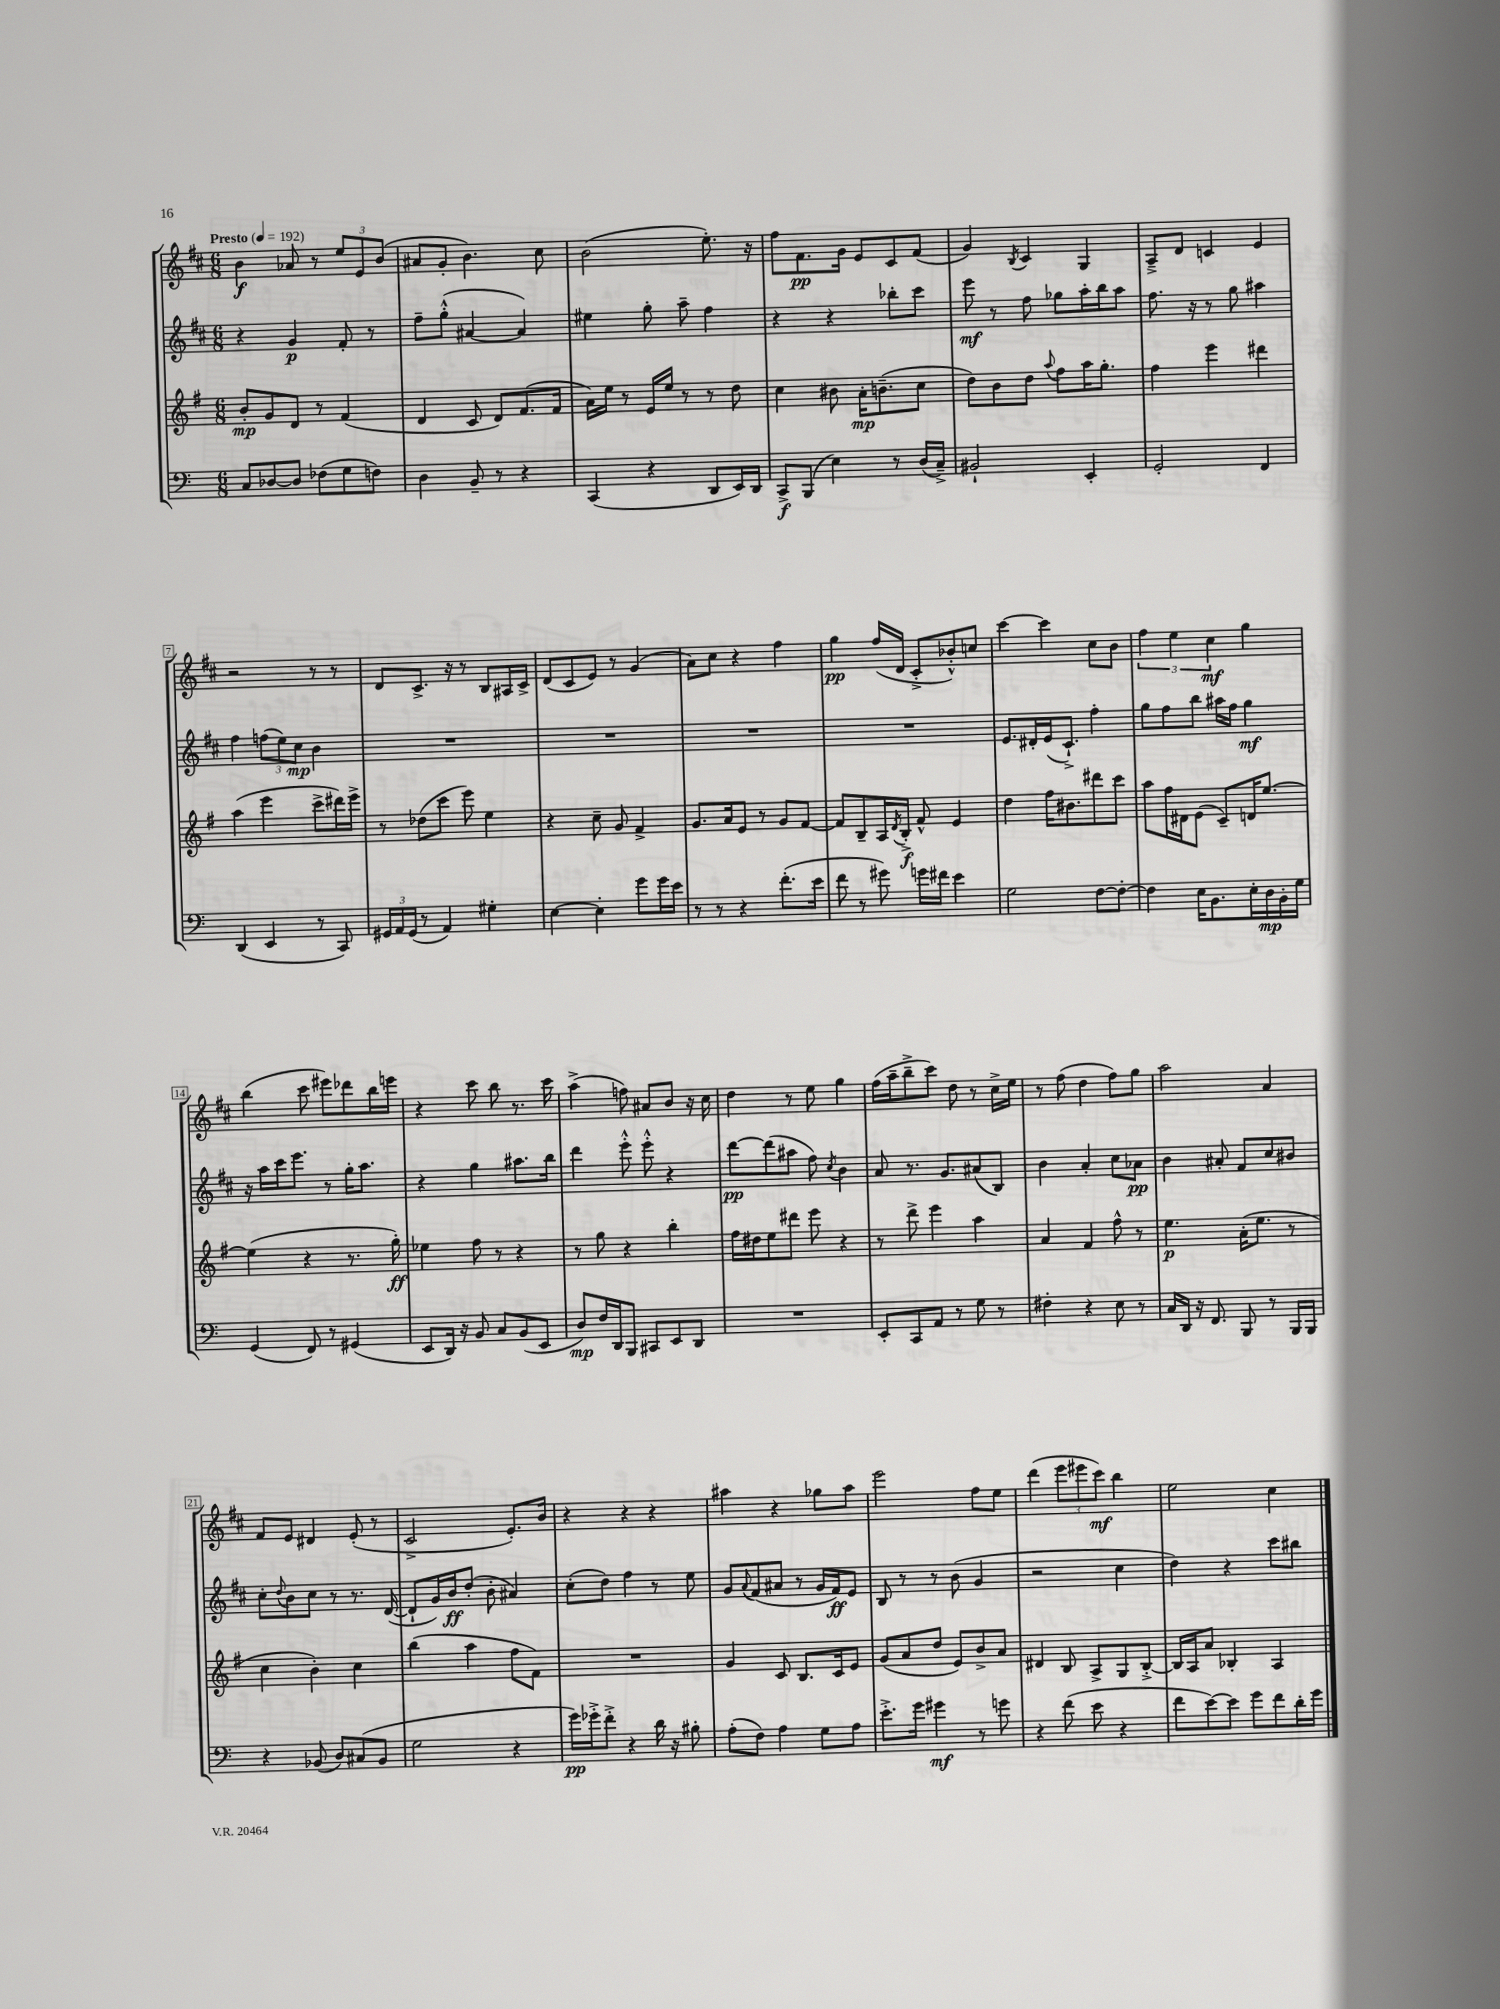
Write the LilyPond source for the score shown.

<<
\new StaffGroup <<
\new Staff = "s0" {
    \clef treble \key d \major \numericTimeSignature \time 6/8 \tempo "Presto" 4 = 192
    b'4\f aes'8 r8 \tuplet 3/2 { e''8 e'8 b'8( } |
    ais'8 g'8-. b'4.) cis''8 |
    b'2( e''8.-.) r16 |
    fis''8 fis'8.\pp g'16 e'8 cis'8 fis'8( |
    g'4) \acciaccatura { b8 } cis'4 g4 |
    a8---> d'8 c'4 e'4 |
    r2 r8 r8 |
    d'8 cis'8.-> r16 r8 b8 ais16 cis'16-> |
    d'8( cis'8 e'8) r8 g'4( |
    a'8) cis''8 r4 fis''4 |
    g''4\pp fis''16( d'16 cis'8-.-> bes'8-.-^) c''8 |
    cis'''4~ cis'''4 cis''8 b'8 |
    \tuplet 3/2 { fis''4 e''4 cis''4\mf } g''4 |
    b''4( cis'''8 eis'''8) des'''8 b''16 e'''16 |
    r4 cis'''8 b''8 r8. cis'''16 |
    a''4->( f''8) ais'8 b'8 r16 cis''16 |
    d''4 r8 e''8 g''4 |
    fis''16( a''16-- b''8---> cis'''8) d''8 r8 cis''16-> e''16 |
    r8 fis''8( d''4 fis''8) g''8 |
    a''2 a'4 |
    fis'8 e'8 dis'4 e'8-.( r8 |
    cis'2-> e'8.-.) b'16 |
    r4 r4 r4 |
    ais''4 r4 ges''8 ais''8 |
    e'''2 fis''8 e''8 |
    d'''4( \tuplet 3/2 { e'''8 eis'''8 cis'''8\mf) } b''4 |
    e''2 cis''4 \bar "|." |
}
\new Staff = "s1" {
    \clef treble \key d \major \numericTimeSignature \time 6/8
    r4 g'4\p fis'8-. r8 |
    fis''8-- g''8-.-^( ais'4~ ais'4) |
    eis''4 g''8-. a''8-- fis''4 |
    r4 r4 bes''8-. cis'''8 |
    e'''8\mf r8 fis''8 ges''8 a''16-. b''16 a''8 |
    fis''8. r16 r8 g''8 ais''4 |
    fis''4 \tuplet 3/2 { f''8( e''8) cis''8\mp } b'4 |
    R2. |
    R2. |
    R2. |
    R2. |
    e'8. dis'16-. e'16( cis'8.-!->) fis''4-. |
    g''8 fis''8 b''8 ais''16 fis''16 g''4\mf |
    r16 a''16 cis'''16 e'''8. r8 g''16-. a''8. |
    r4 g''4 ais''8. b''16 |
    d'''4 e'''8-.-^ e'''8-.-^ r4 |
    d'''8~\pp d'''8( ais''8 fis''8) \acciaccatura { cis''8 } b'4 |
    a'8 r8. g'8. ais'8( b8) |
    b'4 a'4-. cis''8 aes'8\pp |
    b'4 ais'8-. fis'8 cis''8 bis'8 |
    cis''8-. \appoggiatura { d''8 } b'8 cis''8 r8 r8. d'16~( |
    d'8-! g'16) b'16\ff d''8-.( b'8-. ais'4) |
    cis''8-.( d''8) fis''4 r8 e''8 |
    g'8 \appoggiatura { a'8 } fis'8( ais'8 r8 g'16 fis'16\ff) e'8 |
    b8 r8 r8 b'8( g'4 |
    r2 cis''4 |
    d''4) r4 cis'''8 bis''8 \bar "|." |
}
\new Staff = "s2" {
    \clef treble \key g \major \numericTimeSignature \time 6/8
    b'8-.\mp g'8 d'8 r8 fis'4( |
    d'4 c'8 d'8) fis'8.( fis'16 |
    a'16) e''16 r8 e'16 e''16 r8 r8 d''8 |
    c''4 bis'8 a'16-.\mp b'8.--( c''8 |
    d''8) b'8 d''8 \appoggiatura { a''8 } fis''8 a''16 g''8.-. |
    fis''4 e'''4 dis'''4 |
    a''4( e'''4 c'''8-> dis'''16) e'''16-> |
    r8 des''8( c'''8 e'''8) e''4 |
    r4 c''8-- g'8 fis'4-> |
    g'8. a'16 e'8 r8 g'8 fis'8~ |
    fis'8 b8-- a16 \acciaccatura { d'8 } b16-.->\f fis'8-^ e'4 |
    d''4 fis''16 bis'8. dis'''8 c'''8 |
    a''8 fis''16 dis'16 e'8( c'8--) d'16 e''8.~ |
    e''4( r4 r8. g''16-.\ff) |
    ees''4 fis''8 r8 r4 |
    r8 g''8 r4 b''4-. |
    fis''16 dis''16 e''8 dis'''8 e'''8 r4 |
    r8 d'''8-> e'''4 a''4 |
    a'4 fis'4 fis''8-^ r8 |
    e''4.\p a'16-.( e''8. r8 |
    c''4 b'4-.) c''4 |
    b''4( a''4 fis''8 fis'8) |
    R2. |
    g'4 c'8 b8. c'16 e'8 |
    g'8( a'8 d''8 e'8) b'8-> a'8 |
    dis'4 b8 a8-> g8 b8~-.-> |
    b16 a16 a'8 bes4-. a4 \bar "|." |
}
\new Staff = "s3" {
    \clef bass \key c \major \numericTimeSignature \time 6/8
    c8 des8~ des8 fes8( g8 f8) |
    d4 b,8-- r8 r4 |
    c,4( r4 d,8 e,16) d,16 |
    c,8->\f b,,8( e4) r8 d16( c16--->) |
    bis,2-! e,4-. |
    g,2-. f,4 |
    d,4( e,4 r8 c,8) |
    \tuplet 3/2 { gis,16 a,16 gis,16( } r8 a,4) gis4-. |
    e4~ e4-. g'8 g'16 e'16 |
    r8 r8 r4 f'8.-.( e'16 |
    f'8 r8 gis'8) g'16 fis'16 e'4 |
    g2 f8~ f8~-. |
    f4 e16 b,8. e16-. d16\mp b,16-. g16 |
    g,4( f,8) r8 gis,4( |
    e,8 d,16) r16 b,8 c8 b,8( e,8 |
    d8\mp) f16 d,16 b,,8 cis,8 e,8 d,8 |
    R2. |
    e,8-. c,8 a,8 r8 g8 r8 |
    fis4-. r4 e8 r8 |
    c16 d,16 r16 f,8. b,,8 r8 b,,16 b,,16 |
    r4 bes,8( d8) cis8( bes,8 |
    g2 r4 |
    g'16\pp) ges'16-.-> f'8-.-> r4 d'16 r16 bis8-. |
    a8-.( f8) a4 g8 a8 |
    e'8.-.-> g'16 gis'4\mf r8 g'8 |
    r4 f'8( e'8 r4 |
    f'8 e'8~) e'8 g'8 f'8 d'16-. g'16 \bar "|." |
}
>>
>>
\layout { \context { \Score \override BarNumber.stencil = #(make-stencil-boxer 0.1 0.3 ly:text-interface::print) } }
